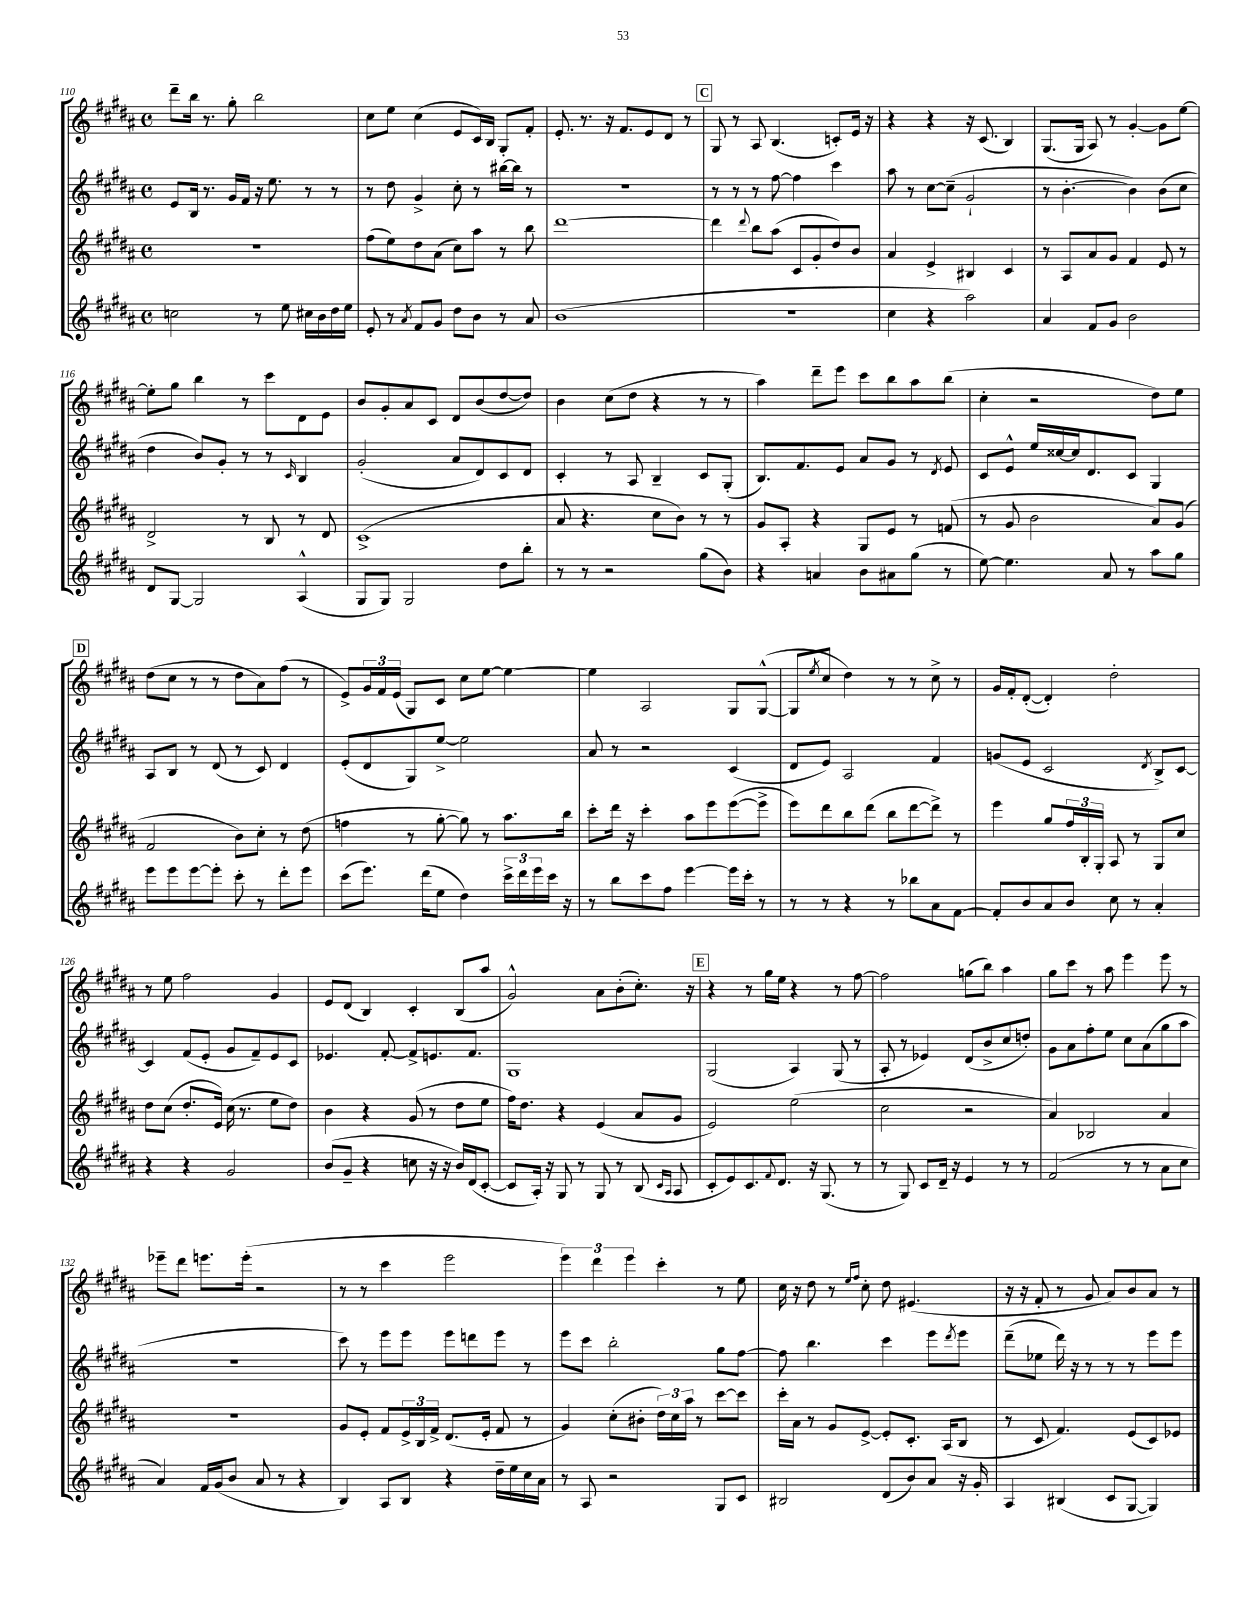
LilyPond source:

<<
\new StaffGroup <<
\new Staff = "s0" {
    \clef treble \key b \major \defaultTimeSignature \time 4/4
    dis'''8-- b''16 r8. gis''8-. b''2 |
    cis''8 e''8 cis''4( e'8 cis'16) b16 gis8-. fis'8-. |
    e'8.-. r8. r16 fis'8. e'8 dis'8 r8 |
    \mark \markup { \box "C" } gis8 r8 ais8 b4.( c'8-.) e'16 r16 |
    r4 r4 r16 cis'8.( b4) |
    gis8.( gis16 ais8) r8 gis'4~-. gis'8 e''8~ |
    e''8-. gis''8 b''4 r8 cis'''8 dis'8 e'8 |
    b'8 gis'8-. ais'8 cis'8 dis'8 b'8( dis''8~ dis''8) |
    b'4 cis''8( dis''8 r4 r8 r8 |
    ais''4) dis'''8-- e'''8 cis'''8 b''8 ais''8 b''8( |
    cis''4-. r2 dis''8) e''8 |
    \mark \markup { \box "D" } dis''8( cis''8 r8 r8 dis''8 ais'8) fis''8( r8 |
    e'8->) \tuplet 3/2 { gis'16 fis'16 e'16( } gis8) cis'8 cis''8 e''8~ e''4~ |
    e''4 ais2 gis8 gis8~-^( |
    gis8 \acciaccatura { e''8 } cis''8 dis''4) r8 r8 cis''8-> r8 |
    gis'16 fis'16-. dis'8~-.( dis'4-.) dis''2-. |
    r8 e''8 fis''2 gis'4 |
    e'8 dis'8( b4) cis'4-. b8( ais''8 |
    gis'2-^) ais'8 b'8-.( cis''8.-.) r16 |
    \mark \markup { \box "E" } r4 r8 gis''16 e''16 r4 r8 fis''8~ |
    fis''2 g''8( b''8) ais''4 |
    gis''8 cis'''8 r8 ais''8 e'''4 e'''8 r8 |
    ees'''8-- dis'''8 e'''8. e'''16-.( r2 |
    r8 r8 cis'''4 e'''2 |
    \tuplet 3/2 { e'''4) dis'''4 e'''4 } cis'''4-. r8 e''8 |
    cis''16 r16 dis''8 r8 \grace { e''16 fis''16 } cis''8-. dis''8 eis'4.( |
    r16 r16 fis'8-. r8 gis'8 ais'8) b'8 ais'8 r8 \bar "|." |
}
\new Staff = "s1" {
    \clef treble \key b \major \defaultTimeSignature \time 4/4
    e'8 b16 r8. gis'16 fis'16 r16 e''8. r8 r8 |
    r8 dis''8 gis'4-> cis''8-. r8 bis''16~ bis''16 r8 |
    R1 |
    \mark \markup { \box "C" } r8 r8 r8 fis''8~ fis''4 cis'''4 |
    ais''8 r8 cis''8~ cis''8--( gis'2-! |
    r8 b'4.~-. b'4) b'8( cis''8 |
    dis''4 b'8) gis'8-. r8 r8 \grace { cis'16 } b4 |
    gis'2-.( ais'8 dis'8) cis'8 dis'8 |
    cis'4-. r8 ais8 b4-- cis'8 gis8-.( |
    b8.) fis'8. e'8 ais'8 gis'8 r8 \acciaccatura { dis'8 } e'8 |
    cis'8 e'8-^ e''16 cisis''16~ cisis''16 dis'8. cis'8 gis4 |
    \mark \markup { \box "D" } ais8 b8 r8 dis'8( r8 cis'8) dis'4 |
    e'8-.( dis'8 gis8) e''8~-> e''2 |
    ais'8 r8 r2 cis'4( |
    dis'8 e'8) ais2 fis'4 |
    g'8( e'8 cis'2 \acciaccatura { dis'8 } b8->) cis'8~ |
    cis'4 fis'8( e'8-. gis'8 fis'8--) e'8 cis'8 |
    ees'4. fis'8~-. fis'8-> e'8. fis'8. |
    gis1 |
    \mark \markup { \box "E" } gis2( ais4) gis8( r8 |
    ais8-. r8 ees'4) dis'8( b'8-> cis''8 d''8-.) |
    gis'8 ais'8 fis''8-. e''8 cis''8 ais'8( gis''8 ais''8 |
    r1 |
    cis'''8) r8 e'''8 e'''8 e'''8 d'''8 e'''8 r8 |
    e'''8 cis'''8 b''2-. gis''8 fis''8~ |
    fis''8 b''4. cis'''4 e'''8 \acciaccatura { dis'''8 } e'''8 |
    dis'''8--( ees''8 dis'''16) r16 r8 r8 r8 e'''8 e'''8 \bar "|." |
}
\new Staff = "s2" {
    \clef treble \key b \major \defaultTimeSignature \time 4/4
    R1 |
    fis''8( e''8) dis''8 ais'8( cis''8) ais''8 r8 b''8 |
    dis'''1~ |
    \mark \markup { \box "C" } dis'''4 \appoggiatura { dis'''8 } b''8 ais''8( cis'8 gis'8-. dis''8) b'8 |
    ais'4 e'4-> bis4 cis'4 |
    r8 ais8 ais'8 gis'8 fis'4 e'8 r8 |
    dis'2-> r8 b8 r8 dis'8 |
    cis'1->( |
    ais'8 r4. cis''8 b'8) r8 r8 |
    gis'8 ais8-. r4 gis8 e'8 r8 f'8( |
    r8 gis'8 b'2 ais'8) gis'8( |
    \mark \markup { \box "D" } fis'2 b'8) cis''8-. r8 dis''8( |
    f''4 r8 gis''8~-. gis''8) r8 ais''8. b''16 |
    cis'''8-. dis'''16 r16 cis'''4-. ais''8 e'''8 e'''8~( e'''8-> |
    e'''8) dis'''8 b''8 dis'''8( b''8 dis'''8~ dis'''8->) r8 |
    e'''4 gis''8 \tuplet 3/2 { fis''16 b16-. gis16-. } ais8 r8 gis8 cis''8 |
    dis''8 cis''8( dis''8.-. e'16) cis''16( r8. e''8 dis''8) |
    b'4 r4 gis'8( r8 dis''8 e''8 |
    fis''16) dis''8. r4 e'4( ais'8 gis'8 |
    \mark \markup { \box "E" } e'2) e''2( |
    cis''2 r2 |
    ais'4) bes2 ais'4 |
    R1 |
    gis'8 e'8-. fis'8 \tuplet 3/2 { e'16-> b16 fis'16-> } dis'8.( e'16-. fis'8 r8 |
    gis'4) cis''8-.( bis'8-. \tuplet 3/2 { dis''16) cis''16 ais''16 } r8 cis'''8~ cis'''8 |
    cis'''16-. ais'16 r8 gis'8 e'8~-> e'8-. cis'8.-. ais16( b8 |
    r8 cis'8 fis'4.) e'8( cis'8) ees'8 \bar "|." |
}
\new Staff = "s3" {
    \clef treble \key b \major \defaultTimeSignature \time 4/4
    c''2 r8 e''8 cis''16 b'16 dis''16 e''16 |
    e'8-. r8 \acciaccatura { ais'8 } fis'8 gis'8 dis''8 b'8 r8 ais'8 |
    b'1( |
    \mark \markup { \box "C" } r1 |
    cis''4 r4 ais''2) |
    ais'4 fis'8 gis'8 b'2 |
    dis'8 gis8~ gis2 ais4-^( |
    gis8 gis8) gis2 dis''8 b''8-. |
    r8 r8 r2 gis''8( b'8) |
    r4 a'4 b'8 ais'8 gis''8( r8 |
    e''8~) e''4. ais'8 r8 ais''8 gis''8 |
    \mark \markup { \box "D" } e'''8 e'''8 e'''8~ e'''8-. cis'''8-. r8 dis'''8-. e'''8 |
    cis'''8( e'''8.) dis'''16( e''8 dis''4) \tuplet 3/2 { cis'''16-> dis'''16 e'''16 } cis'''16 r16 |
    r8 b''8 cis'''8 fis''8 e'''4~ e'''16 cis'''16-. r8 |
    r8 r8 r4 r8 bes''8 ais'8 fis'8~ |
    fis'8-. b'8 ais'8 b'8 cis''8 r8 ais'4-. |
    r4 r4 gis'2 |
    b'8( gis'8-- r4 c''8 r16 r16 b'16) dis'16( cis'8~-. |
    cis'8 ais16-.) r16 gis8 r8 gis8 r8 b8( \grace { cis'16 ais16 } ais8 |
    \mark \markup { \box "E" } cis'8-. e'8) cis'8. \appoggiatura { fis'8 } dis'8. r16 gis8.( r8 |
    r8 gis8) cis'8 dis'16-- r16 e'4 r8 r8 |
    fis'2( r8 r8 ais'8 cis''8 |
    ais'4) fis'16 gis'16( b'8 ais'8 r8 r4 |
    b4) ais8 b8 r4 dis''16-- e''16 cis''16 ais'16 |
    r8 ais8 r2 gis8 cis'8 |
    bis2 dis'8( b'8) ais'8 r16 gis'16-. |
    ais4 bis4( cis'8 gis8~ gis4) \bar "|." |
}
>>
>>
\layout { \context { \Score currentBarNumber = #110 } }
